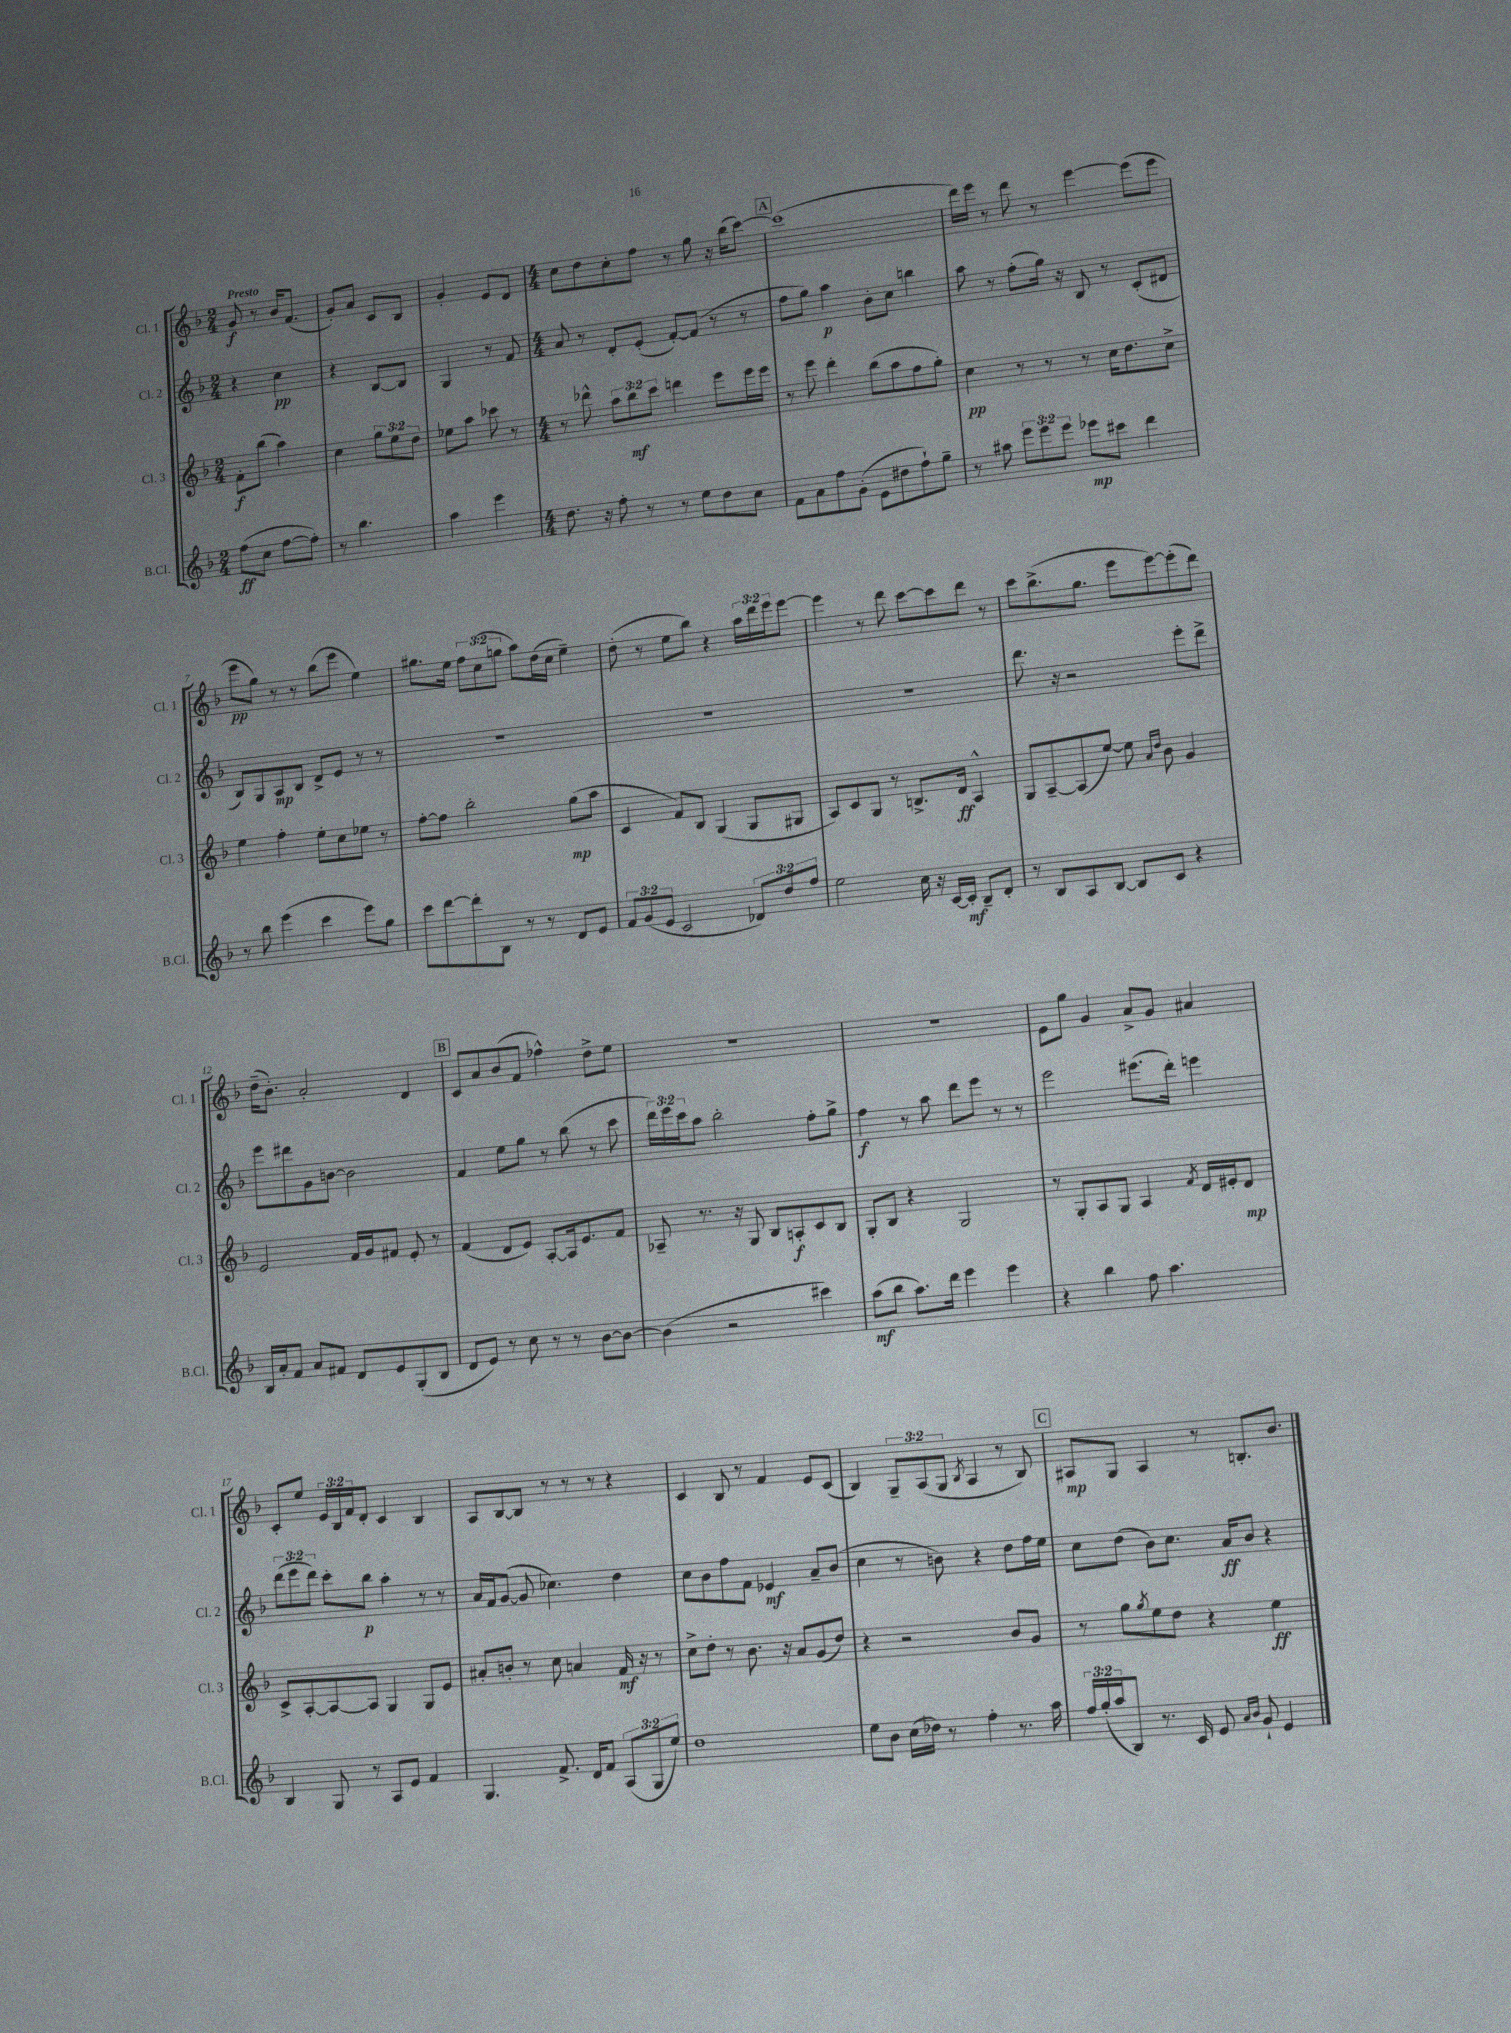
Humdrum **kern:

**kern	**dynam	**kern	**dynam	**kern	**dynam	**kern	**dynam
*part4	*part4	*part3	*part3	*part2	*part2	*part1	*part1
*staff4	*staff4	*staff3	*staff3	*staff2	*staff2	*staff1	*staff1
*I"B.Cl.	*	*I"Cl. 3	*	*I"Cl. 2	*	*I"Cl. 1	*
*I'B.Cl.	*	*I'Cl. 3	*	*I'Cl. 2	*	*I'Cl. 1	*
*clefG2	*	*clefG2	*	*clefG2	*	*clefG2	*
*k[b-]	*	*k[b-]	*	*k[b-]	*	*k[b-]	*
*M2/4	*	*M2/4	*	*M2/4	*	*M2/4	*
=1	=1	=1	=1	=1	=1	=1	=1
!	!	!	!	!	!	!LO:TX:a:B:t=Presto	!
(8ff\L	ff	8f'\L	f	4r	.	8g/	f
8cc\J	.	(8bb-\J	.	.	.	8r	.
[8ff\L	.	4aa\)	.	4cc\	pp	16b-/KL	.
.	.	.	.	.	.	(8.f/J	.
8ff'\J])	.	.	.	.	.	.	.
=2	=2	=2	=2	=2	=2	=2	=2
8r	.	4cc\	.	4r	.	8g'/L)	.
4.bb-\	.	.	.	.	.	8a/J	.
.	.	12gg\L	.	[8B-/L	.	8c/L	.
.	.	12ee\	.	.	.	.	.
.	.	.	.	8B-/J]	.	8B-/J	.
.	.	12dd\J	.	.	.	.	.
=3	=3	=3	=3	=3	=3	=3	=3
4aa\	.	8ee-X\L	.	4G/	.	4g'/	.
.	.	8aa\J	.	.	.	.	.
4eee\	.	8ccc-X\	.	8r	.	8e/L	.
.	.	8r	.	8f/	.	8d/J	.
=4	=4	=4	=4	=4	=4	=4	=4
*M4/4	*	*M4/4	*	*M4/4	*	*M4/4	*
8.dd\	.	8r	.	8a/	.	8cc\L	.
.	.	8ddd-X^^\	.	8r	.	8dd\	.
16r	.	.	.	.	.	.	.
8ff'\	.	12aa\L	.	8d'/L	.	8cc'\	.
.	.	12bb-\	mf	.	.	.	.
8r	.	.	.	(8e'/J	.	8ff\J	.
.	.	12ccc\J	.	.	.	.	.
8r	.	4dddn\	.	[8f'/L)	.	8r	.
8ee\L	.	.	.	(8f/J]	.	8gg\	.
8dd\	.	8eee\L	.	8r	.	16r	.
.	.	.	.	.	.	(16bb-\KL	.
8cc\J	.	16eee\L	.	8r	.	[8ccc\J)	.
.	.	16eee\JJ	.	.	.	.	.
!!LO:REH:place=s1:t=A
=5	=5	=5	=5	=5	=5	=5	=5
8f\L	.	8r	.	8ff\L	.	(1ccc]	.
8a\	.	8eee\	.	8gg\J)	.	.	.
8ff\	.	4ddd'\	.	4aa\	p	.	.
(8g'\J	.	.	.	.	.	.	.
8e\L	.	(8bb-\L	.	8b-'\L	.	.	.
8dd#X\	.	8aa\	.	8cc\J	.	.	.
8ff`\)	.	8ff\	.	4bbn\	.	.	.
8gg~\J	.	8gg'\J)	.	.	.	.	.
=6	=6	=6	=6	=6	=6	=6	=6
8r	.	4cc\	pp	8aa\	.	16ddd\LL)	.
.	.	.	.	.	.	16eee\JJ	.
8aa#X\	.	.	.	8r	.	8r	.
12eee\L	.	8r	.	(8ff'\L	.	8ddd\	.
12eee\	.	.	.	.	.	.	.
.	.	8r	.	16gg\Jk)	.	8r	.
12eee\J	.	.	.	.	.	.	.
.	.	.	.	16r	.	.	.
8eee-X\L	mp	8r	.	8B-/	.	[4eee\	.
8ccc#X\J	.	16cc\KL	.	8r	.	.	.
.	.	8.dd\	.	.	.	.	.
4ddd\	.	.	.	(8c'/L	.	(8eee\L]	.
.	.	8cc^\J	.	8d#X/J	.	8eee\J	.
!!LO:LB:g=z
=7	=7	=7	=7	=7	=7	=7	=7
8r	.	4ee\	.	8B-/L)	.	8eee\L	pp
8bb-\	.	.	.	8G/	.	8gg\J)	.
(4eee\	.	4ff'\	.	8A/	mp	8r	.
.	.	.	.	8B-/J	.	8r	.
4ccc\	.	8ee'\L	.	8d^/L	.	(8bb-\L	.
.	.	8cc\	.	8e/J	.	8eee\J	.
8eee\L)	.	8ee-X\J	.	8r	.	4ee\)	.
8gg\J	.	8r	.	8r	.	.	.
=8	=8	=8	=8	=8	=8	=8	=8
8ccc\L	.	[8ff'\L	.	1r	.	8.gg#X\L	.
[8ddd\	.	8ff\J]	.	.	.	.	.
.	.	.	.	.	.	16ee\Jk	.
8ddd'\]	.	2bb-'\	.	.	.	12ff\L	.
.	.	.	.	.	.	(12cc\	.
8B-\J	.	.	.	.	.	.	.
.	.	.	.	.	.	12ggn\J	.
8r	.	.	.	.	.	8aa\L)	.
8r	.	.	.	.	.	(16dd\L	.
.	.	.	.	.	.	16cc\JJ	.
8d/L	.	(8gg\L	mp	.	.	4ee~\)	.
8e/J	.	8aa\J	.	.	.	.	.
=9	=9	=9	=9	=9	=9	=9	=9
12f/L	.	4c/	.	1r	.	(8dd'\	.
(12g/	.	.	.	.	.	.	.
.	.	.	.	.	.	8r	.
12e/J	.	.	.	.	.	.	.
2c/	.	8f/L)	.	.	.	8ee\L	.
.	.	8B-/J	.	.	.	8bb-\J)	.
.	.	(4G/	.	.	.	4r	.
12d-X/L)	.	8G/L	.	.	.	24aa\LL	.
.	.	.	.	.	.	24ddd\	.
12dd/	.	.	.	.	.	24eee\J	.
.	.	8G#X/J	.	.	.	[8eee\J	.
12ff/J	.	.	.	.	.	.	.
=10	=10	=10	=10	=10	=10	=10	=10
2ee\	.	8A/L)	.	1r	.	4eee\]	.
.	.	8c/	.	.	.	.	.
.	.	8G/J	.	.	.	8r	.
.	.	8r	.	.	.	8ddd\	.
16cc\	.	8.Bn^/L	.	.	.	[8ccc\L	.
16r	.	.	.	.	.	.	.
[16c/LL	.	.	.	.	.	8ccc\]	.
16c'/JJ]	mf	16d/Jk	ff	.	.	.	.
8B-~/L	.	4A^^/	.	.	.	8ddd\J	.
8d'/J	.	.	.	.	.	8r	.
=11	=11	=11	=11	=11	=11	=11	=11
8r	.	8G/L	.	8.ddd\	.	8ccc\L	.
8B-/L	.	[8A~/	.	.	.	(8.bb-^\	.
.	.	.	.	16r	.	.	.
8A/	.	(8A/]	.	2r	.	.	.
.	.	.	.	.	.	8.gg\J	.
[8B-/J	.	[8ee/J)	.	.	.	.	.
8B-/L]	.	8ee\]	.	.	.	8eee\L	.
.	.	16qqa/LL	.	.	.	.	.
.	.	16qqdd/JJ	.	.	.	.	.
8c/J	.	8b-\	.	.	.	[8eee\)	.
4r	.	4g/	.	8eee'\L	.	(8eee'\]	.
.	.	.	.	8ddd^\J	.	8ddd\J)	.
!!LO:LB:g=z
=12	=12	=12	=12	=12	=12	=12	=12
16B-/LL	.	2e/	.	8eee\L	.	(16dd~\KL	.
16a'/J	.	.	.	.	.	8.b-'\J)	.
8f/J	.	.	.	8ddd#X\	.	.	.
8a/L	.	.	.	8g\	.	2a'/	.
8f#X/J	.	.	.	[8bn\J	.	.	.
8d/L	.	16f/LL	.	2b\]	.	.	.
.	.	16g/J	.	.	.	.	.
8e/	.	8f#X/J	.	.	.	.	.
(8G'/	.	8e'/	.	.	.	4d/	.
8B-/J	.	8r	.	.	.	.	.
!!LO:REH:place=s1:t=B
=13	=13	=13	=13	=13	=13	=13	=13
8d/L	.	(4f/	.	4f/	.	8c/L	.
8e/J)	.	.	.	.	.	8a/	.
8r	.	8d/L	.	8ee\L	.	(8b-/	.
8cc\	.	8e/J)	.	8gg\J	.	8f/J	.
8r	.	[8A'/L	.	8r	.	4ff-X^^\)	.
8r	.	16A/k]	.	(8bb-\	.	.	.
.	.	8.e/	.	.	.	.	.
[8b-\L	.	.	.	8r	.	8dd^\L	.
8b-\J_	.	8f/J	.	8ccc\	.	8ee\J	.
=14	=14	=14	=14	=14	=14	=14	=14
(4b-\]	.	8A-X~/	.	24ddd\LL)	.	1r	.
.	.	.	.	24eee\	.	.	.
.	.	.	.	24ccc\J	.	.	.
.	.	8.r	.	8aa\J	.	.	.
2r	.	.	.	2bb-'\	.	.	.
.	.	16r	.	.	.	.	.
.	.	8G/	.	.	.	.	.
.	.	8B-/L	.	.	.	.	.
.	.	8An'/	f	.	.	.	.
4ccc#X\)	.	8c/	.	8ff'\L	.	.	.
.	.	8B-/J	.	8gg^\J	.	.	.
=15	=15	=15	=15	=15	=15	=15	=15
(8aa\L	mf	8G'/L	.	4ff\	f	1r	.
8bb-\J	.	8B-/J	.	.	.	.	.
8.aa\L)	.	4r	.	8r	.	.	.
.	.	.	.	8aa\	.	.	.
16ddd\Jk	.	.	.	.	.	.	.
4eee\	.	2G/	.	8ddd\L	.	.	.
.	.	.	.	8eee\J	.	.	.
4eee\	.	.	.	8r	.	.	.
.	.	.	.	8r	.	.	.
=16	=16	=16	=16	=16	=16	=16	=16
4r	.	8r	.	2eee\	.	8e\L	.
.	.	8G'/L	.	.	.	8gg\J	.
4bb-\	.	8A/	.	.	.	4g/	.
.	.	8G/J	.	.	.	.	.
8ff\	.	4A/	.	(8.eee#X\L	.	8a^/L	.
4.aa\	.	.	.	.	.	8g/J	.
.	.	.	.	16ddd'\Jk)	.	.	.
.	.	8qf/	.	.	.	.	.
.	.	16d/LL	.	4eeen\	.	4a#X/	.
.	.	16e#X'/J	.	.	.	.	.
.	.	8d/J	mp	.	.	.	.
!!LO:LB:g=z
=17	=17	=17	=17	=17	=17	=17	=17
4B-/	.	8c^/L	.	(12ddd\L	.	8c'/L	.
.	.	.	.	12eee\	.	.	.
.	.	[8A'/	.	.	.	8ee/J	.
.	.	.	.	12ddd\J)	.	.	.
8G/	.	8A/_	.	8ccc'\L	.	24e/LL	.
.	.	.	.	.	.	24B-/	.
.	.	.	.	.	.	24f/J	.
8r	.	8A/J]	.	8bb-\J	p	8d'/J	.
8A/L	.	4G/	.	4aa'\	.	4c/	.
8e/J	.	.	.	.	.	.	.
4f/	.	8G/L	.	8r	.	4B-/	.
.	.	8e/J	.	8r	.	.	.
=18	=18	=18	=18	=18	=18	=18	=18
4.G/	.	8a#X'/L	.	16a/LL	.	8A/L	.
.	.	.	.	16f/J	.	.	.
.	.	8bn'/J	.	([8g/J	.	[8B-/	.
.	.	8r	.	8g/]	.	8B-/J]	.
8.f^/	.	8cc\	.	4.cc-X\)	.	8r	.
.	.	4an/	.	.	.	8r	.
16d/KL	.	.	.	.	.	.	.
8f/J	.	.	.	.	.	8r	.
(12A/L	.	16f/	mf	4dd\	.	4r	.
.	.	16r	.	.	.	.	.
12G/	.	.	.	.	.	.	.
.	.	8r	.	.	.	.	.
12ee/J)	.	.	.	.	.	.	.
=19	=19	=19	=19	=19	=19	=19	=19
1dd	.	8cc^\L	.	8cc\L	.	4c/	.
.	.	8dd'\J	.	8b-\	.	.	.
.	.	8r	.	8ff\	.	8B-/	.
.	.	8.b-\	.	8f\J	.	8r	.
.	.	.	.	4e-X/	mf	4f/	.
.	.	16r	.	.	.	.	.
.	.	8a/L	.	.	.	.	.
.	.	(8g/	.	8a~/L	.	8e/L	.
.	.	8dd/J)	.	(8b-/J	.	(8c/J	.
=20	=20	=20	=20	=20	=20	=20	=20
8ee\L	.	4r	.	4cc\	.	4B-/)	.
8b-\J	.	.	.	.	.	.	.
(16cc\LL	.	2r	.	8r	.	12G~/L	.
16dd-X\JJ)	.	.	.	.	.	.	.
.	.	.	.	.	.	(12A/	.
8r	.	.	.	8bn\)	.	.	.
.	.	.	.	.	.	12G/J	.
.	.	.	.	.	.	8qB-/	.
4ff'\	.	.	.	4r	.	4A/	.
8.r	.	8b-/L	.	8dd\L	.	8r	.
.	.	8g/J	.	16ff\L	.	8B-/)	.
16aa\	.	.	.	16ee\JJ	.	.	.
!!LO:REH:place=s1:t=C
=21	=21	=21	=21	=21	=21	=21	=21
24ff/LL	.	8r	.	8cc\L	.	8A#X/L	mp
(24gg'/	.	.	.	.	.	.	.
24aa/J	.	.	.	.	.	.	.
8B-/J)	.	8gg\L	.	(8dd\J	.	8G/J	.
.	.	8qgg/	.	.	.	.	.
8.r	.	8ee\	.	8b-\L)	.	4A#/	.
.	.	8dd\J	.	8.cc\J	.	.	.
16c/	.	.	.	.	.	.	.
8e/	.	4r	.	.	.	8r	.
.	.	.	.	16a/KL	ff	.	.
16qqa/LL	.	.	.	.	.	.	.
16qqb-/JJ	.	.	.	.	.	.	.
8g`/	.	.	.	8b-/J	.	8.Bn'/L	.
4e/	.	4ee\	ff	4r	.	.	.
.	.	.	.	.	.	8.b-/J	.
==	==	==	==	==	==	==	==
*-	*-	*-	*-	*-	*-	*-	*-
